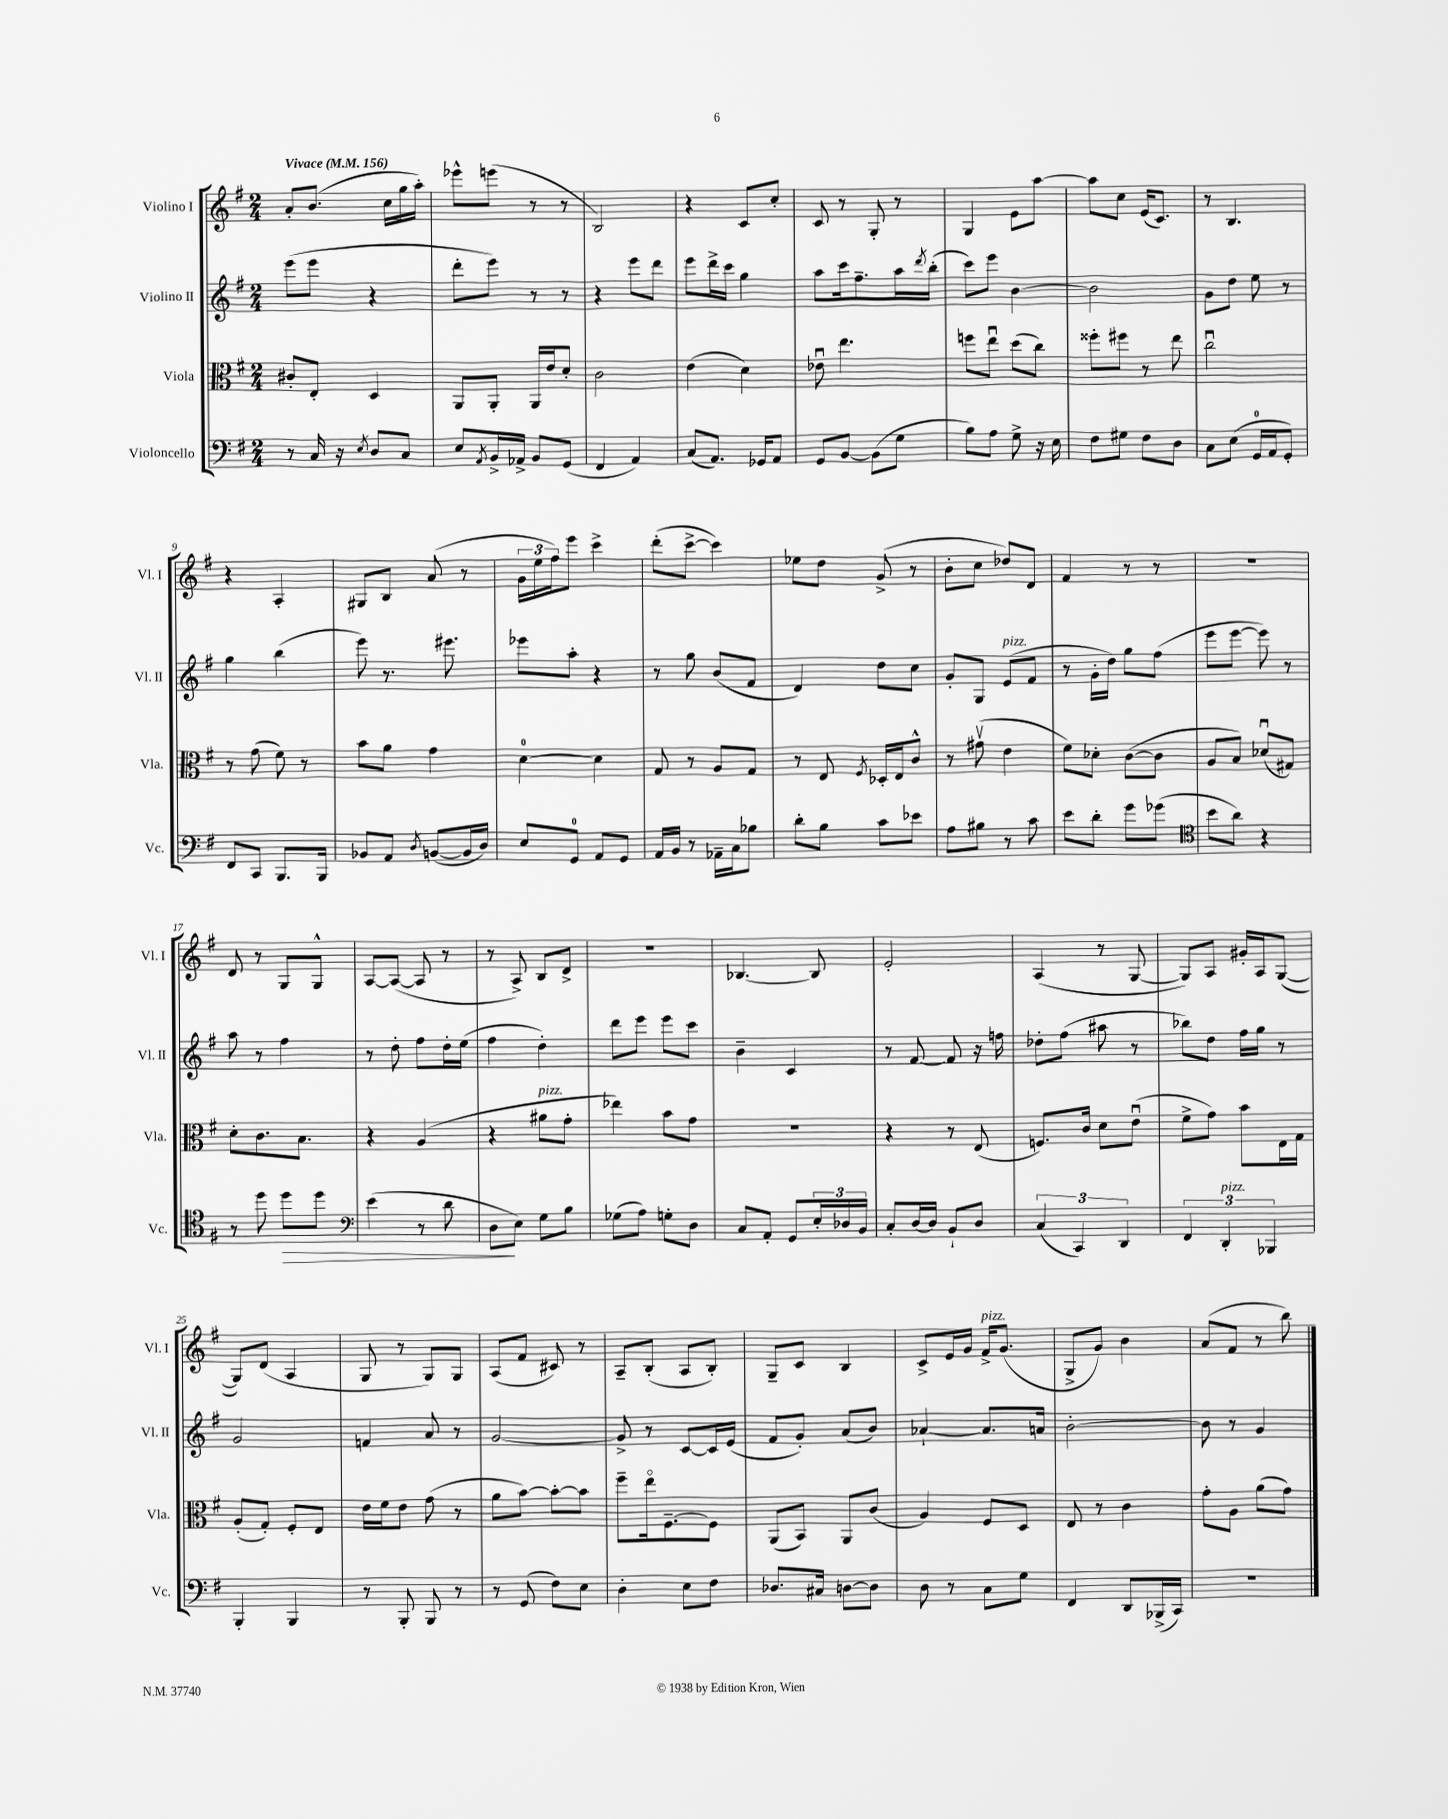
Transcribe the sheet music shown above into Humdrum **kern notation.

**kern	**kern	**kern	**kern
*staff4	*staff3	*staff2	*staff1
*clefF4	*clefC3	*clefG2	*clefG2
*k[f#]	*k[f#]	*k[f#]	*k[f#]
*M2/4	*M2/4	*M2/4	*M2/4
*MM156	*MM156	*MM156	*MM156
8r	8c#'	(8eee	8a'
16C	8E'	8eee	(8.b
16r	.	.	.
8qE	.	.	.
8D	4D	4r	.
.	.	.	16cc
8C	.	.	16gg
.	.	.	16aa')
=	=	=	=
8E	8AA	8ddd'	8eee-^^
8qAA	.	.	.
16BB^	8AA'	8eee)	(8eee
16AA-^	.	.	.
8BB	16AA	8r	8r
.	16e	.	.
(8GG	8d'	8r	8r
=	=	=	=
4FF#	2c	4r	2B)
4AA)	.	8eee	.
.	.	8ddd	.
=	=	=	=
(8C	(4e	8eee	4r
8.AA)	.	16ddd^	.
.	.	16ccc	.
.	4d)	4gg	8c
16GG-	.	.	.
8AA	.	.	8cc'
=	=	=	=
8GG	8e-u	8aa	8c
[8BB	4.ee	16ccc	8r
.	.	8.ff#~	.
(8BB]	.	.	8G'
8G	.	16aa	8r
.	.	8qddd	.
.	.	(16bb'	.
=	=	=	=
8B)	8ff	8ccc)	4G
8A	8eeu	8eee	.
8G^	(8dd	[4b	8e
16r	8cc)	.	[8aa
16E	.	.	.
=	=	=	=
8F#	8ff##'	2b]	8aa]
8G#	8ff#	.	8cc
8F#	8r	.	(16e
.	.	.	8.c)
8D	8ee	.	.
=	=	=	=
8C	2ccu	8g	8r
(8E	.	8dd	4.B
16GG	.	8ee	.
16AA	.	.	.
8GG')	.	8r	.
=	=	=	=
8FF#	8r	4gg	4r
8CC	(8g	.	.
8.BBB	8f#)	(4bb	4A'
.	8r	.	.
16BBB	.	.	.
=	=	=	=
8BB-	8b	8eee)	8G#
8AA	8a	8.r	8B
8qD	.	.	.
([8BB	4g	.	(8a
.	.	8.eee#	.
16BB]	.	.	8r
16D)	.	.	.
=	=	=	=
8E	[4d	8eee-	24g
.	.	.	24ee
.	.	.	24ff#)
8GG	.	8aa'	8eee
8AA	4d]	4r	4ccc^
8GG	.	.	.
=	=	=	=
16AA	8G	8r	(8ddd'
16BB	.	.	.
8r	8r	8gg	[8ccc^
16AA-~	8A	(8b	4ccc])
16C	.	.	.
8B-	8G	8f#	.
=	=	=	=
8d'	8r	4d)	8ee-
8B	8E	.	8dd
.	8qF#	.	.
8c	16D-'	8dd	(8g^
.	16E	.	.
8e-	8c^^	8cc	8r
=	=	=	=
8A	8r	8g'	8b'
8B#	(8g#v	8G	8cc
8r	4e	(8e	8dd-)
8c	.	8f#	8d
=	=	=	=
8e	8f#)	8r	4f#
8d'	8d-'	16g'	.
.	.	16dd)	.
8g	([8c	8gg	8r
(8g-	8c]	(8ff#	8r
=	=	=	=
*clefC4	*	*	*
8b	8A	8eee	2r
8a)	8B)	[8eee	.
4r	(8d-u	8eee])	.
.	8G#)	8r	.
=	=	=	=
8r	8d'	8aa	8d
8dd	8.c	8r	8r
8dd	.	4ff#	8G
.	8.B	.	.
8dd	.	.	8G^^
=	=	=	=
*clefF4	*	*	*
(4e	4r	8r	[8A
.	.	8dd'	(8A_
8r	(4A	8ff#	8A]
8d	.	16dd'	8r
.	.	(16ee	.
=	=	=	=
8D	4r	4ff#	8r
8E)	.	.	8A^)
8G	8a#	4dd')	8B
8B	8g'	.	8d^
=	=	=	=
(8G-	4ee-)	8ddd	2r
8A)	.	8eee	.
8G'	8b	8eee	.
8D	8g	8ccc	.
=	=	=	=
8C	2r	4b~	[4.B-
8AA'	.	.	.
8GG	.	4c	.
24E'	.	.	8B-]
24D-	.	.	.
24BB	.	.	.
=	=	=	=
8C'	4r	8r	2e'
[16D	.	[8f#	.
16D]	.	.	.
8BB`	8r	8f#]	.
8D	(8E	16r	.
.	.	16ff	.
=	=	=	=
(6C	8.F)	8dd-'	(4A
.	.	(8ff#	.
6CC)	.	.	.
.	16c	.	.
.	8d	8aa#	8r
6DD	.	.	.
.	(8eu	8r	[8G
=	=	=	=
6FF#	8f#^	8bb-)	8G])
.	8g)	8dd	8A
6DD'	.	.	.
.	8b	16ff#	16g#'
.	.	16gg	16A
6BBB-	.	.	.
.	16E	8r	([8G
.	16G	.	.
=	=	=	=
4BBB'	(8A'	2g	8G])
.	8G')	.	(8d
4BBB	8F#'	.	4A
.	8E	.	.
=	=	=	=
8r	16e	4f	8G
.	16f#	.	.
8BBB'	8e	.	8r
8BBB	(8g	8a	8G)
8r	8r	8r	8G
=	=	=	=
8r	8a	[2g	(8A
(8GG	[8b)	.	8f#
8F#)	8b'_	.	8c#)
8E	8b]	.	8r
=	=	=	=
4D'	8ff#~	8g^]	8A~
.	16eeo	8r	(8B'
.	[8.F#~	.	.
8E	.	[8c	8A
8F#	8F#]	16c]	8B')
.	.	(16e	.
=	=	=	=
8.D-	(8AA	8f#	8G~
.	8BB)	8g')	8c
16C#	.	.	.
[8D	8AA	(8a	4B
8D]	(8c	8b)	.
=	=	=	=
8D	4A)	[4a-`	8c^
8r	.	.	16e
.	.	.	16g
8C	8F#	8.a-]	16f#^
.	.	.	(8.g
8G	8D	.	.
.	.	16a	.
=	=	=	=
4FF#	8E	[2b'	8G^
.	8r	.	8g)
8DD	4c	.	4b
(16BBB-^	.	.	.
16CC)	.	.	.
=	=	=	=
2r	8g'	8b]	(8a
.	8A	8r	8f#
.	(8a	4g	8r
.	8g)	.	8bb)
==	==	==	==
*-	*-	*-	*-
